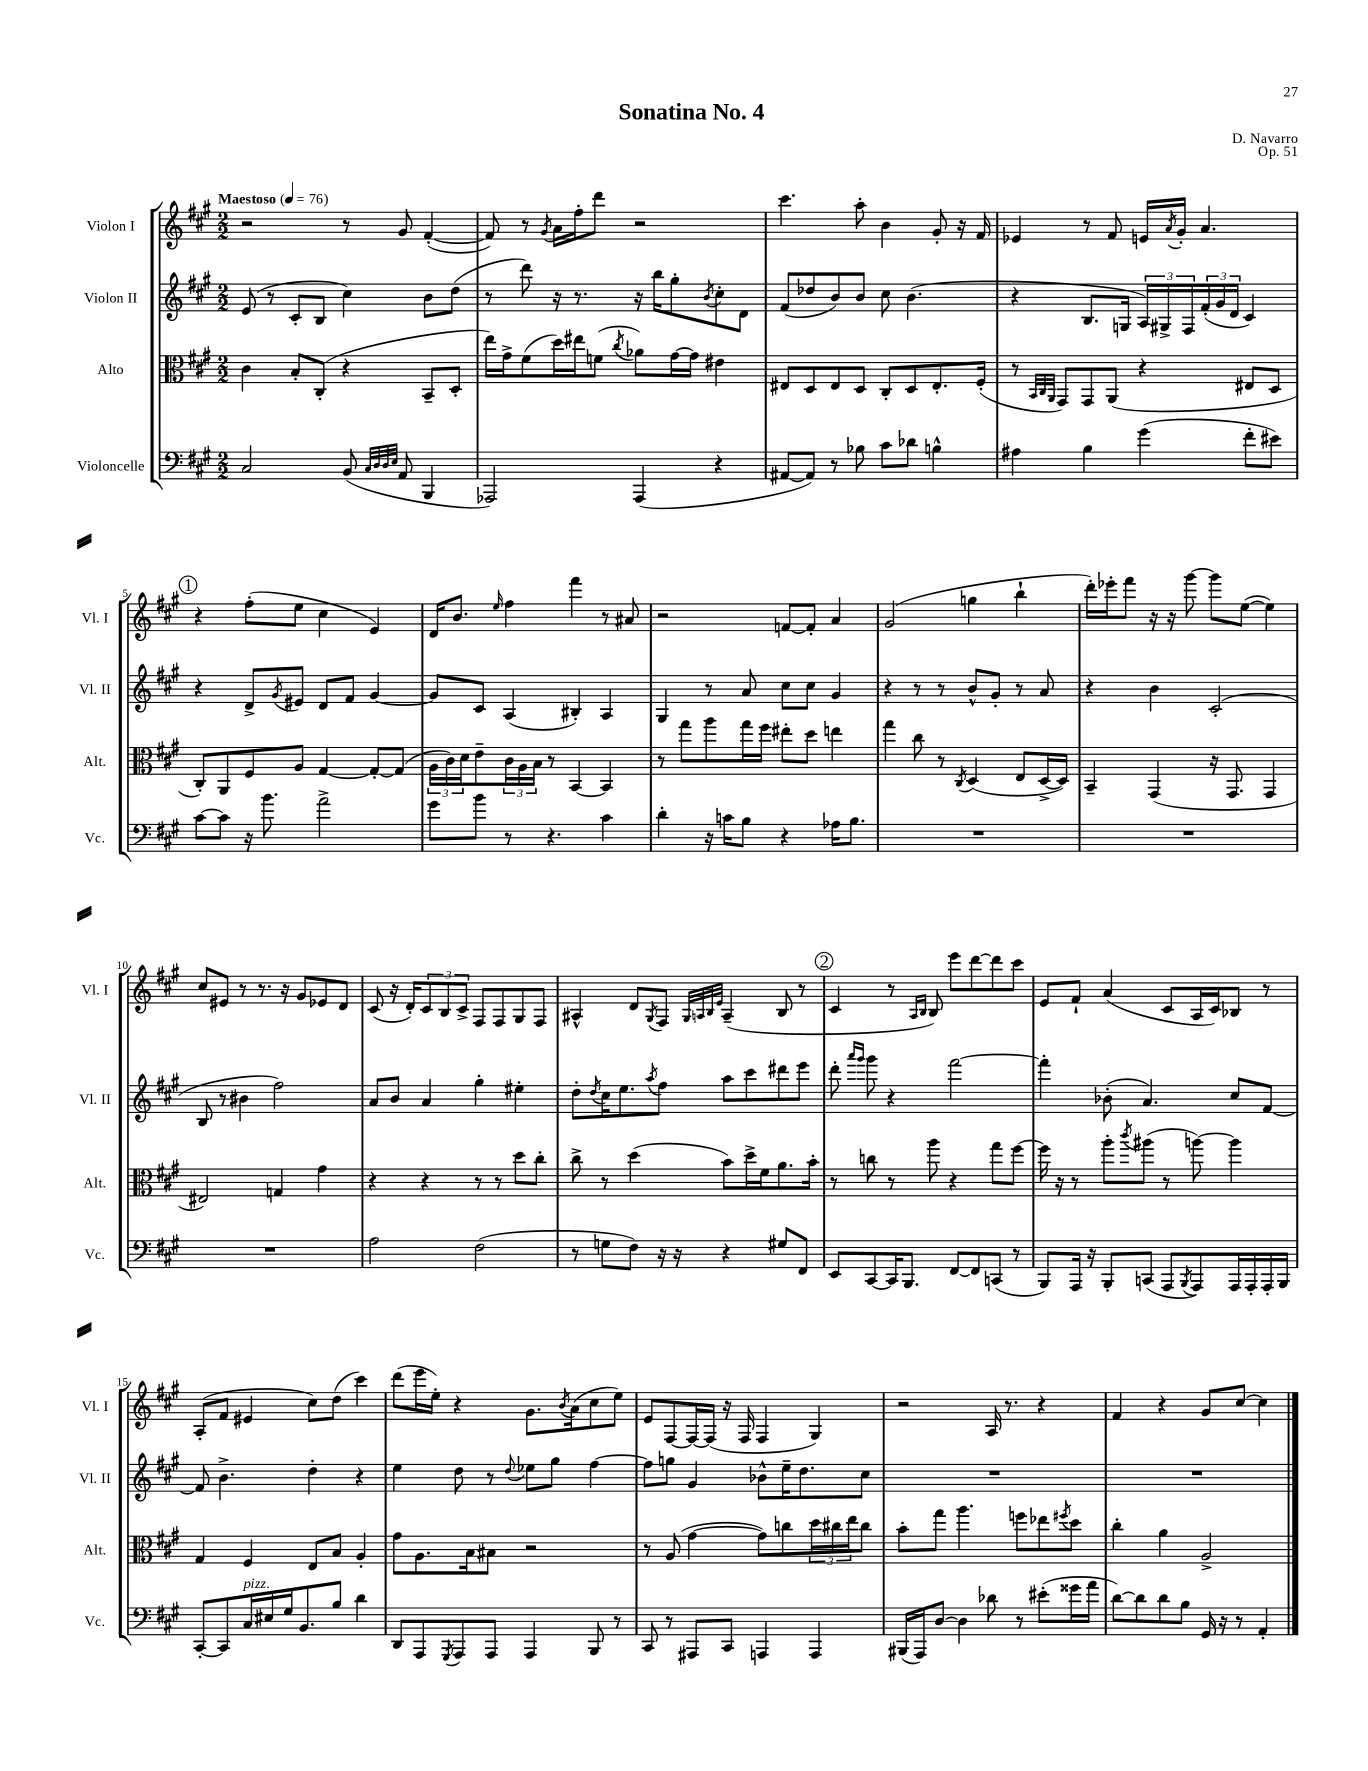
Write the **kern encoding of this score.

**kern	**kern	**kern	**kern
*staff4	*staff3	*staff2	*staff1
*clefF4	*clefC3	*clefG2	*clefG2
*k[f#c#g#]	*k[f#c#g#]	*k[f#c#g#]	*k[f#c#g#]
*M2/2	*M2/2	*M2/2	*M2/2
*MM76	*MM76	*MM76	*MM76
2C#/	4c#\	(8e/	2r
.	.	8r	.
.	8B'/L	8c#'/L	.
.	(8C#'/J	8B/J	.
(8BB/	4r	4cc#\)	8r
32qqC#/LLL	.	.	.
32qqD/	.	.	.
32qqD/	.	.	.
32qqE/JJJ	.	.	.
8AA/	.	.	8g#/
4BBB/	8BB~/L	8b\L	([4f#'/
.	8D'/J	(8dd\J	.
=	=	=	=
2AAA-/)	16ee\LL)	8r	8f#/])
.	16g#^\J	.	.
.	(8f#\	8ddd\)	8r
.	.	.	8qg#/
.	16dd\L)	16r	16a\LL
.	16ee#\J	8.r	16ff#'\J
.	(8f\J	.	8ddd\J
.	8qcc#/	.	.
(4AAA-/	8a-\L)	16r	2r
.	.	16bb\LK	.
.	[16g#\L	8gg#'\	.
.	16g#\]JJ	.	.
.	.	8qb/	.
4r	4e#\	8cc#'\	.
.	.	8d\J	.
=	=	=	=
[8AA#/L	8E#/L	(8f#/L	4.ccc#\
8AA#/]J)	8D/	8dd-/	.
8r	8E#/	8b/)	.
8B-\	8D/J	8b/J	8aa'\
8c#\L	8C#'/L	8cc#\	4b\
8d-\J	8D/	(4.b\	.
4B^^\	8.E#'/	.	8g#'/
.	.	.	16r
.	(16F#'/Jk	.	16f#/
=	=	=	=
4A#\	8r	4r	4e-/
.	32qqBB/LLL	.	.
.	32qqC#/	.	.
.	32qqAA/JJJ	.	.
.	8GG#/L)	.	.
4B\	8GG#/	8.B/L	8r
.	(8AA/J	.	8f#/
.	.	16G/Jk	.
(4g#\	4r	24A/LL)	16e/LL
.	.	24G#^/	.
.	.	.	8qa/
.	.	.	16g#'/JJ
.	.	24F#/	.
.	.	(24f#'/	4.a/
.	.	24g#/	.
.	.	24d/JJ	.
8f#'\L	8E#/L	4c#/)	.
8e#\J)	8D/J	.	.
=	=	=	=
[8c#\L	8C#'/L)	4r	4r
8c#\]J	8AA/	.	.
16r	8F#/	8d^/L	(8ff#'\L
8.b\	.	.	.
.	.	8qg#/	.
.	8A/J	8e#/J	8ee\J
2a^\	[4G#/	8d/L	4cc#\
.	.	8f#/J	.
.	8G#'/_L	[4g#/	4e/)
.	(8G#/]J	.	.
=	=	=	=
8g#\L	24A\LL	8g#/]L	16d/LK
.	24c#\)	.	.
.	.	.	8.b/J
.	24d\J	.	.
8b\J	8e~\	8c#/J	.
.	.	.	16qqee/
8r	24c#\L	(4A/	4ff#\
.	24A\	.	.
.	24B\JJ	.	.
4.r	8r	.	.
.	[4BB/	4B#'/)	4fff#\
4c#\	4BB/]	4A/	8r
.	.	.	8a#/
=	=	=	=
4d'\	8r	4G#/	2r
.	8gg#\L	.	.
16r	8aa\	8r	.
16c\LK	.	.	.
8B\J	16gg#\L	8a/	.
.	16ff#\JJ	.	.
4r	8ee#'\L	8cc#\L	[8f/L
.	8dd\J	8cc#\J	8f'/]J
16A-\LK	4ee\	4g#/	4a/
8.B\J	.	.	.
=	=	=	=
1r	4gg#\	4r	(2g#/
.	8cc#\	8r	.
.	8r	8r	.
.	8qC#/	.	.
.	(4D/	8b^^/L	4gg\
.	.	8g#'/J	.
.	8E/L	8r	4bb`\
.	[16D^/L	8a/	.
.	16D/]JJ)	.	.
=	=	=	=
1r	4BB~/	4r	16ddd'\LL)
.	.	.	16eee-'\J
.	.	.	8fff#\J
.	(4GG#/	4b\	16r
.	.	.	16r
.	.	.	[8ggg#\
.	16r	(2c#'/	8ggg#\]L
.	8.GG#/	.	.
.	.	.	([8ee\J
.	4GG#/	.	4ee\])
=	=	=	=
1r	2E#/)	8B/	8cc#/L
.	.	8r	8e#/J
.	.	4b#\	8r
.	.	.	8.r
.	4G/	2ff#\)	.
.	.	.	16r
.	.	.	8g#/L
.	4g#\	.	8e-/
.	.	.	8d/J
=	=	=	=
2A\	4r	8a/L	(8c#/
.	.	8b/J	16r
.	.	.	16d'/LK)
.	4r	4a/	12c#/
.	.	.	12B/
.	.	.	12c#^/J
(2F#\	8r	4gg#'\	8F#/L
.	8r	.	8F#/
.	8dd\L	4ee#'\	8G#/
.	8cc#'\J	.	8F#/J
=	=	=	=
8r	8cc#^\	8dd'\L	4A#^^/
.	.	8qdd/	.
8G\L	8r	16cc#\K	.
.	.	8.ee\	.
8F#\J)	(4dd\	.	8d/L
.	.	8qaa/	8qG#/
16r	.	8ff#\J	8F#/J
16r	.	.	.
.	.	.	32qqG#/LLL
.	.	.	32qqA/
.	.	.	32qqB/
.	.	.	32qqe/JJJ
4r	8b\L)	8aa\L	(4A~/
.	16dd^\L	8ccc#\	.
.	16f#\J	.	.
8G#/L	8.a\	8ddd#\	8B/
8FF#/J	.	8eee\J	8r
.	16b'\Jk	.	.
=	=	=	=
8EE/L	8r	8ddd'\	4c#/
.	.	16qqaaa/LL	.
.	.	16qqggg#/JJ	.
[8CC#/	8cc\	8ggg#\	.
16CC#/]K	8r	4r	8r
8.BBB/J	.	.	.
.	.	.	16qqA/LL
.	.	.	16qqB/JJ
.	8aa\	.	8B/)
[8FF#/L	4r	[2fff#\	8eee\L
8FF#/]	.	.	[8ddd\
(8CC/J	8gg#\L	.	8ddd\]
8r	[8ff#\J	.	8ccc#\J
=	=	=	=
8BBB/L)	16ff#\]	4fff#'\]	8e/L
.	16r	.	.
16AAA/Jk	8r	.	8f#`/J
16r	.	.	.
8BBB'/L	8aa'\L	(8b-'\	(4a/
.	8qccc#/	.	.
(8CC/J	(8aa#\J	4.a/)	.
8AAA/L	8r	.	8c#/L
8qBBB/	.	.	.
8AAA/)	[8aa\)	.	16A/L
.	.	.	16c#/J)
16AAA/L	4aa\]	8cc#/L	8B-/J
16AAA'/	.	.	.
16AAA'/	.	[8f#/J	8r
16BBB/JJ	.	.	.
=	=	=	=
[8CC#'/L	4G#/	8f#/]	(8A'/L
8CC#/]	.	4.b^\	8f#/J
16C#/L	4F#/	.	4e#/
16E#/	.	.	.
16G#/J	.	.	.
8.BB/	.	.	.
.	8E/L	4dd'\	8cc#\L)
8B/J	8B/J	.	(8dd\J
4d\	4A'/	4r	4ccc#\)
=	=	=	=
8DD/L	8g#\L	4ee\	(8ddd\L
8AAA/	8.A\	.	16eee\L
.	.	.	16ee'\JJ)
8qGGG#/	.	.	.
8AAA/	.	8dd\	4r
.	16B\k	.	.
8AAA/J	8B#\J	8r	.
.	.	8qqdd/	.
4AAA/	2r	8ee-\L	8.g#\L
.	.	8gg#\J	.
.	.	.	8qb/
.	.	.	(16a\k
8BBB/	.	[4ff#\	8cc#\
8r	.	.	8ee\J)
=	=	=	=
8CC#/	8r	8ff#\]L	8e/L
8r	(8A/	8gg\J	[8F#/
8AAA#/L	[4g#\	4g#/	16F#/_L
.	.	.	(16F#/]JJ
8CC#/J	.	.	16r
.	.	.	16F#/
4AAA/	8g#\]L)	8b-^^\L	4F#/
.	8cc\	16ee~\K	.
.	.	8.dd\	.
4AAA/	24dd\L	.	4G#/)
.	24cc#\	.	.
.	24ee\J	.	.
.	8cc#\J	8cc#\J	.
=	=	=	=
(16BBB#/LL	8b'\L	1r	2r
16AAA/J)	.	.	.
[8D/J	8gg#\J	.	.
4D\]	4.aa\	.	.
8d-\	.	.	16A/
.	.	.	8.r
8r	8ff\L	.	.
(8e#'\L	8ee-\	.	4r
.	8qff#/	.	.
16g##\L	8dd\J	.	.
16a\JJ	.	.	.
=	=	=	=
[8d\L)	4cc#'\	1r	4f#/
8d\]	.	.	.
8d\	4a\	.	4r
8B\J	.	.	.
16GG#/	2A^/	.	8g#/L
16r	.	.	.
8r	.	.	[8cc#/J
4AA'/	.	.	4cc#\]
==	==	==	==
*-	*-	*-	*-
